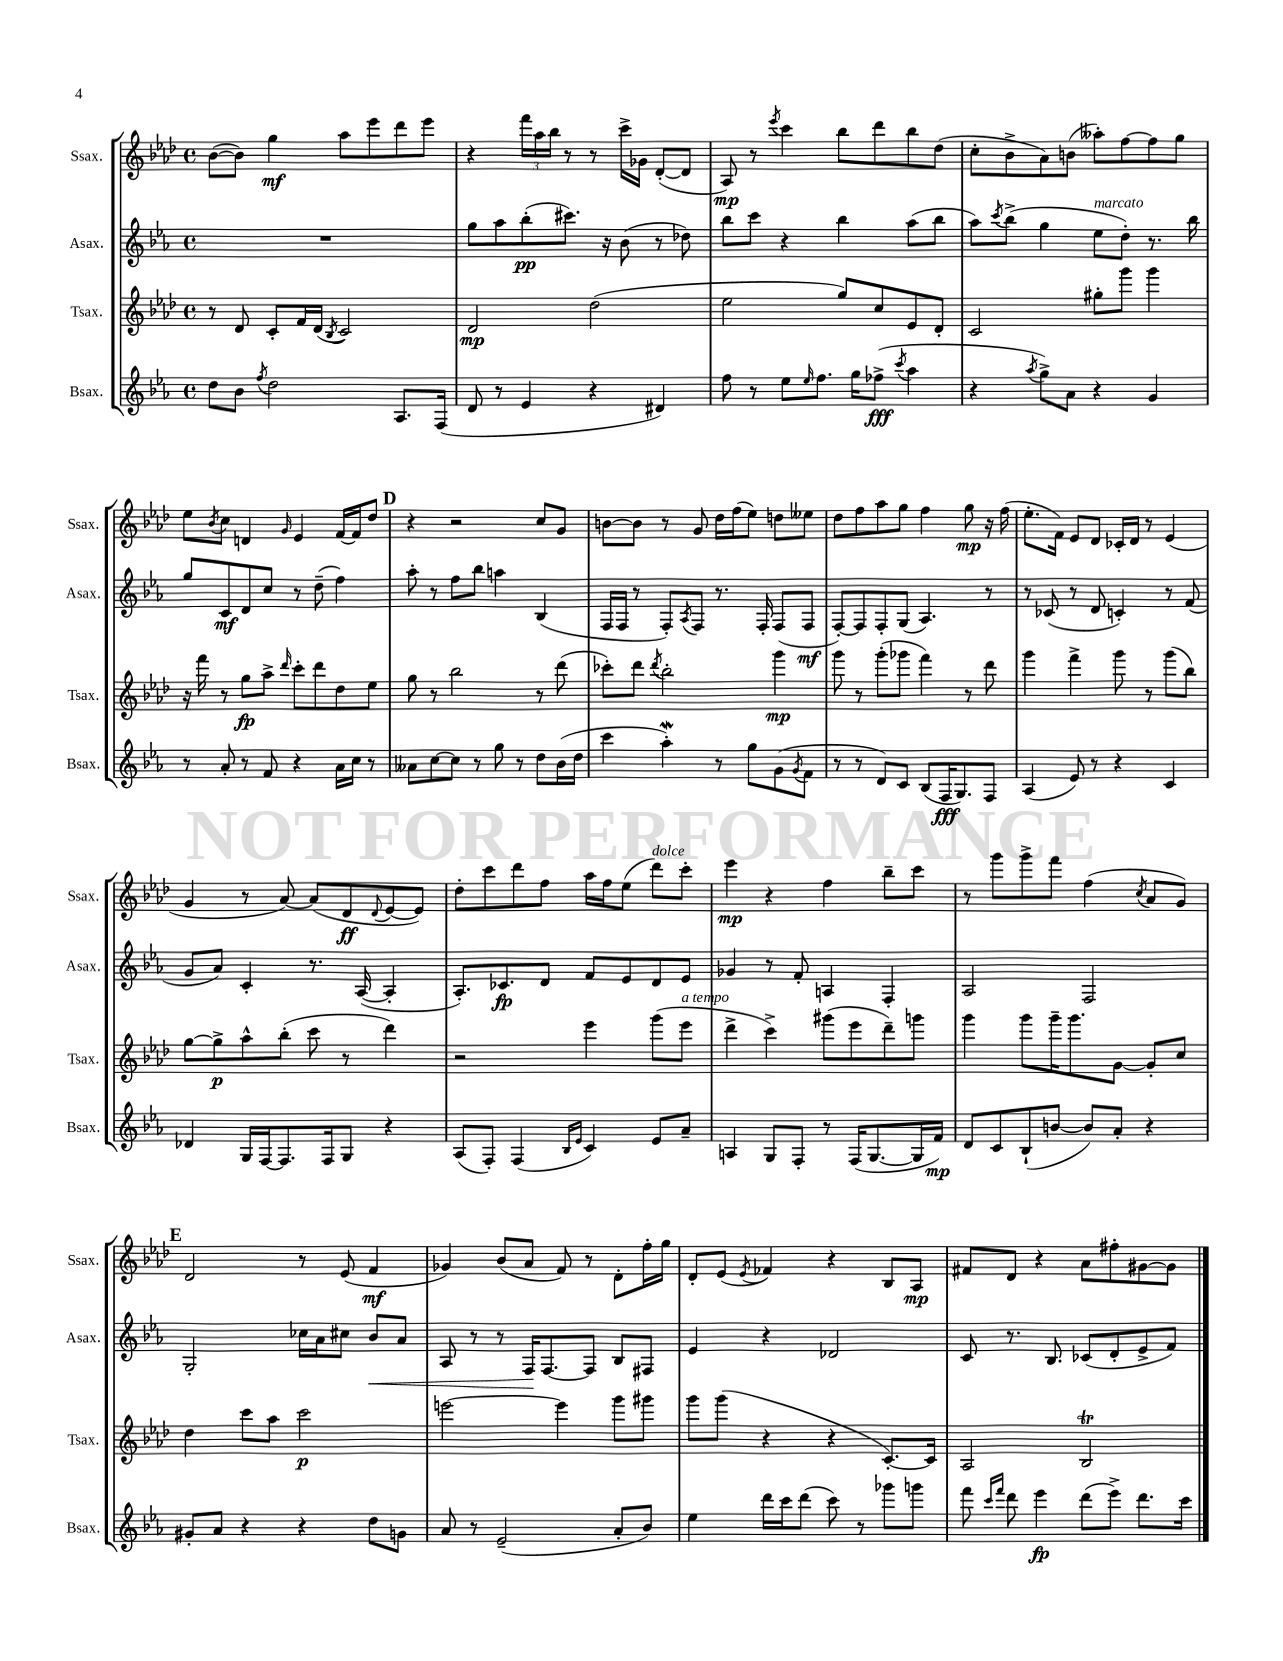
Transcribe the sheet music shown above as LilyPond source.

<<
\new StaffGroup <<
\new Staff = "s0" \with { instrumentName = "Ssax." shortInstrumentName = "Ssax." } {
    \clef treble \key aes \major \defaultTimeSignature \time 4/4
    bes'8~( bes'8) g''4\mf aes''8 ees'''8 des'''8 ees'''8 |
    r4 \tuplet 3/2 { f'''16 aes''16 bes''16 } r8 r8 c'''16-> ges'16 des'8~-.( des'8 |
    aes8\mp) r8 \acciaccatura { ees'''8 } c'''4 bes''8 des'''8 bes''8 des''8( |
    c''8-. bes'8-> aes'8) b'8( aeses''8-.) f''8~ f''8 g''8 |
    ees''8 \acciaccatura { bes'8 } c''8 d'4 \grace { g'16 } ees'4 f'16~ f'16 des''8 |
    \mark \markup { \bold "D" } r4 r2 c''8 g'8 |
    b'8~ b'8 r8 g'8 des''16 f''16( ees''8) d''8 eeses''8 |
    des''8 f''8 aes''8 g''8 f''4 g''8\mp r16 f''16( |
    ees''8.-. f'16) ees'8 des'8 ces'16-. des'16 r8 ees'4( |
    g'4 r8 aes'8~) aes'8( des'8\ff \appoggiatura { des'8 } ees'8~ ees'8) |
    des''8-. c'''8 des'''8 f''8 aes''16 f''16 ees''8( des'''8^\markup { \italic "dolce" }) c'''8-. |
    ees'''4\mp r4 f''4 bes''8-- c'''8 |
    r8 g'''8 g'''8-> f'''8 f''4( \acciaccatura { c''8 } aes'8 g'8) |
    \mark \markup { \bold "E" } des'2 r8 ees'8( f'4\mf |
    ges'4) bes'8( aes'8 f'8) r8 des'8-. f''16-. g''16 |
    des'8-. ees'8( \acciaccatura { ees'8 } fes'4) r4 bes8 aes8\mp |
    fis'8 des'8 r4 aes'8 fis''8-. gis'8~ gis'8 \bar "|." |
}
\new Staff = "s1" \with { instrumentName = "Asax." shortInstrumentName = "Asax." } {
    \clef treble \key ees \major \defaultTimeSignature \time 4/4
    R1 |
    g''8 aes''8 bes''8-.\pp( cis'''8.) r16 bes'8( r8 des''8) |
    bes''8 c'''8 r4 bes''4 aes''8( bes''8 |
    aes''8) \acciaccatura { c'''8 } bes''8->( g''4 ees''8^\markup { \italic "marcato" } d''8-.) r8. bes''16 |
    g''8 c'8\mf d'8 c''8 r8 d''8--( f''4) |
    \mark \markup { \bold "D" } aes''8-. r8 f''8 bes''8 a''4 bes4( |
    f16 f16 r8 f8-.) \acciaccatura { aes8 } f8 r8. f16-. f8( f8\mf |
    f8~-.) f8 f8-. g8( aes4.) r8 |
    r8 ces'8( r8 d'8 c'4-.) r8 f'8( |
    g'8 aes'8) c'4-. r8. aes16~( aes4-. |
    aes8.-.) ces'8.\fp d'8 f'8 ees'8 d'8 ees'8 |
    ges'4 r8 f'8-. a4 f4-. |
    aes2 f2 |
    \mark \markup { \bold "E" } g2-. ces''16 aes'16 cis''8 bes'8\< aes'8 |
    aes8 r8 r8 f16\! f8.~ f8 bes8 fis8 |
    ees'4 r4 des'2 |
    c'8 r8. bes8. ces'8( d'8-. ees'8-> f'8) \bar "|." |
}
\new Staff = "s2" \with { instrumentName = "Tsax." shortInstrumentName = "Tsax." } {
    \clef treble \key aes \major \defaultTimeSignature \time 4/4
    r8 des'8 c'8-. f'16 des'16( \acciaccatura { bes8 } c'2) |
    des'2\mp des''2( |
    ees''2 g''8) c''8 ees'8 des'8-. |
    c'2 gis''8-. g'''8 g'''4 |
    r16 f'''16 r8 g''8\fp aes''8-> \grace { des'''16 } c'''8-. des'''8 des''8 ees''8 |
    \mark \markup { \bold "D" } g''8 r8 bes''2 r8 des'''8( |
    ces'''8-.) des'''8 \acciaccatura { des'''8 } bes''2-. g'''4\mp |
    g'''8 r8 g'''8-.( ges'''8 f'''4) r8 des'''8 |
    g'''4 f'''4-> g'''8 r8 g'''8( bes''8) |
    g''8~ g''8->\p aes''8-^ bes''8-.( c'''8 r8 des'''4) |
    r2 ees'''4 g'''8( ees'''8^\markup { \italic "a tempo" } |
    des'''4-> c'''4->) gis'''8( ees'''8 des'''8--) g'''8 |
    g'''4 g'''8 g'''16-- g'''8. g'8~ g'8-. c''8 |
    \mark \markup { \bold "E" } des''4 c'''8 aes''8 c'''2\p |
    e'''2~ e'''4 g'''8 gis'''8 |
    g'''8 g'''8( r4 r4 c'8.~-.) c'16 |
    aes2 bes2\trill \bar "|." |
}
\new Staff = "s3" \with { instrumentName = "Bsax." shortInstrumentName = "Bsax." } {
    \clef treble \key ees \major \defaultTimeSignature \time 4/4
    d''8 bes'8 \acciaccatura { f''8 } d''2 aes8. f16( |
    d'8 r8 ees'4 r4 dis'4) |
    f''8 r8 ees''8 \grace { ees''16 } f''8. g''16 fes''8->\fff( \acciaccatura { c'''8 } aes''4 |
    r4 \acciaccatura { aes''8 } g''8->) aes'8 r4 g'4 |
    r8 aes'8-. r8 f'8 r4 aes'16 c''16 r8 |
    \mark \markup { \bold "D" } aeses'8 c''8~ c''8 r8 g''8 r8 d''8 bes'16( d''16 |
    c'''4 aes''4-.\mordent) r8 g''8 g'8( \acciaccatura { g'8 } f'8 |
    r8 r8 d'8) c'8 bes8( f16\fff g8.) f8 |
    aes4( ees'8) r8 r4 c'4 |
    des'4 g16 f16~ f8. f16 g8 r4 |
    aes8( f8-.) f4( \grace { bes16 ees'16 } c'4) ees'8 aes'8-- |
    a4 g8 f8-. r8 f16( g8.~ g16 f'16\mp) |
    d'8 c'8 bes8-!( b'8~ b'8) aes'8-. r4 |
    \mark \markup { \bold "E" } gis'8-. aes'8 r4 r4 d''8 g'8 |
    aes'8 r8 ees'2--( aes'8-. bes'8) |
    ees''4 d'''16 c'''16 d'''8( c'''8) r8 ges'''8 g'''8 |
    f'''8 \grace { c'''16 f'''16 } d'''8 ees'''4\fp d'''8( ees'''8->) d'''8. c'''16 \bar "|." |
}
>>
>>
\layout { \context { \Score \remove "Bar_number_engraver" } }
